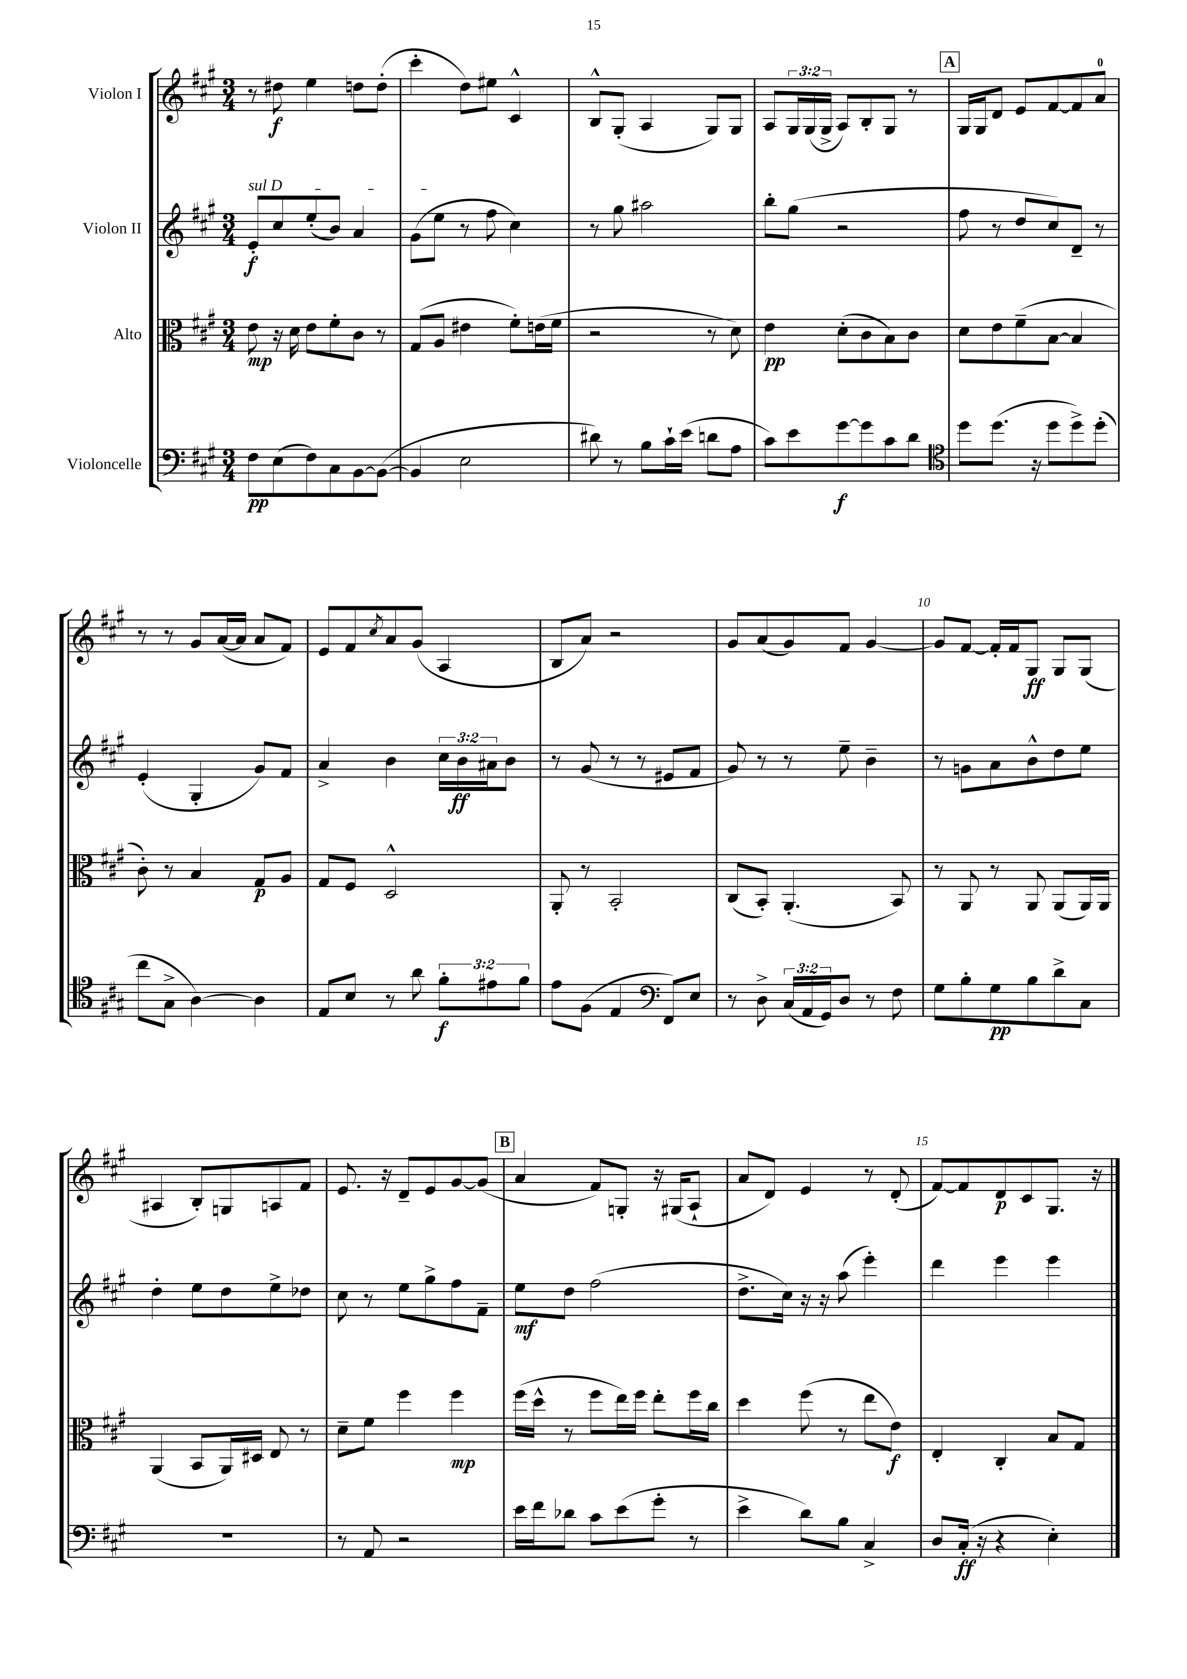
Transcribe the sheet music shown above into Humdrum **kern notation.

**kern	**dynam	**kern	**dynam	**kern	**dynam	**kern	**dynam
*part4	*part4	*part3	*part3	*part2	*part2	*part1	*part1
*staff4	*staff4	*staff3	*staff3	*staff2	*staff2	*staff1	*staff1
*I"Violoncelle	*	*I"Alto	*	*I"Violon II	*	*I"Violon I	*
*clefF4	*	*clefC3	*	*clefG2	*	*clefG2	*
*k[f#c#g#]	*	*k[f#c#g#]	*	*k[f#c#g#]	*	*k[f#c#g#]	*
*M3/4	*	*M3/4	*	*M3/4	*	*M3/4	*
=1	=1	=1	=1	=1	=1	=1	=1
!	!	!	!	!LO:TX:a:i:t=sul D	!	!	!
8F#\L	pp	8e\	mp	8e'/L	f	8r	.
(8E\	.	16r	.	8cc#/	.	8dd#X\	f
.	.	16d\	.	.	.	.	.
8F#\)	.	8e\L	.	(8ee'/	.	4ee\	.
8C#\	.	8f#'\	.	8b/J)	.	.	.
[8BB\	.	8c#\J	.	4a/	.	8ddn\L	.
(8BB\J_	.	8r	.	.	.	(8dd'\J	.
=2	=2	=2	=2	=2	=2	=2	=2
4BB/]	.	(8G#/L	.	(8g#\L	.	4ccc#'\	.
.	.	8A/J	.	8ee\J	.	.	.
2E\	.	4e#X\	.	8r	.	8dd\L)	.
.	.	.	.	8ff#\	.	8ee#X\J	.
.	.	8f#'\L)	.	4cc#\)	.	4c#^^/	.
.	.	(16en\L	.	.	.	.	.
.	.	16f#\JJ	.	.	.	.	.
=3	=3	=3	=3	=3	=3	=3	=3
8d#X\)	.	2r	.	8r	.	8B^^/L	.
8r	.	.	.	8gg#\	.	(8G#'/J	.
8B\L	.	.	.	2aa#X\	.	4A/	.
16c#`\L	.	.	.	.	.	.	.
(16e\JJ	.	.	.	.	.	.	.
8dn\L	.	8r	.	.	.	8G#/L)	.
8A\J	.	8d\)	.	.	.	8G#/J	.
=4	=4	=4	=4	=4	=4	=4	=4
8c#\L)	.	4e\	pp	8bb'\L	.	8A/L	.
8e\	.	.	.	(8gg#\J	.	24G#/L	.
.	.	.	.	.	.	(24G#/	.
.	.	.	.	.	.	24G#^/JJ	.
[8g#\	f	(8d'\L	.	2r	.	8A/L)	.
8g#\]	.	8c#\	.	.	.	8B'/	.
8c#\	.	8B\)	.	.	.	8G#/J	.
8d\J	.	8c#\J	.	.	.	8r	.
!!LO:REH:place=s1:t=A
=5	=5	=5	=5	=5	=5	=5	=5
*clefC4	*	*	*	*	*	*	*
8dd\L	.	8d\L	.	8ff#\	.	16G#/LL	.
.	.	.	.	.	.	16G#/J	.
(8.dd\J	.	8e\	.	8r	.	8d/J	.
.	.	(8f#~\	.	8dd/L	.	8e/L	.
16r	.	.	.	.	.	.	.
8dd\L	.	[8B\J	.	8cc#/)	.	[8f#/	.
8dd^\)	.	4B/]	.	8d~/J	.	8f#/]	.
(8dd'\J	.	.	.	8r	.	8a/J	.
!!LO:LB:g=z
=6	=6	=6	=6	=6	=6	=6	=6
8cc#\L	.	8c#'\)	.	(4e'/	.	8r	.
8G#^\J	.	8r	.	.	.	8r	.
[4A\)	.	4B/	.	4G#'/	.	8g#/L	.
.	.	.	.	.	.	([16a/L	.
.	.	.	.	.	.	16a/JJ]	.
4A\]	.	8G#/L	p	8g#/L)	.	8a/L	.
.	.	8A/J	.	8f#/J	.	8f#/J)	.
=7	=7	=7	=7	=7	=7	=7	=7
8E/L	.	8G#/L	.	4a^/	.	8e/L	.
8B/J	.	8F#/J	.	.	.	8f#/	.
.	.	.	.	.	.	8qcc#/	.
8r	.	2D^^/	.	4b\	.	8a/	.
8a\	.	.	.	.	.	(8g#/J	.
12f#'\L	f	.	.	24cc#\LL	.	4A/	.
.	.	.	.	24b\	ff	.	.
12e#X\	.	.	.	24a#X\J	.	.	.
.	.	.	.	8b\J	.	.	.
12f#\J	.	.	.	.	.	.	.
=8	=8	=8	=8	=8	=8	=8	=8
8e\L	.	8AA'/	.	8r	.	8B/L	.
(8F#\J	.	8r	.	(8g#/	.	8a/J)	.
4E/	.	2BB'/	.	8r	.	2r	.
.	.	.	.	8r	.	.	.
*clefF4	*	*	*	*	*	*	*
8FF#/L)	.	.	.	8e#X/L	.	.	.
8E/J	.	.	.	8f#/J	.	.	.
=9	=9	=9	=9	=9	=9	=9	=9
8r	.	(8C#/L	.	8g#/)	.	8g#/L	.
8D^\	.	8BB'/J)	.	8r	.	(8a/	.
(24C#/LL	.	(4.AA'/	.	8r	.	8g#/)	.
24AA/	.	.	.	.	.	.	.
24GG#/J)	.	.	.	.	.	.	.
8D/J	.	.	.	8ee~\	.	8f#/J	.
8r	.	.	.	4b~\	.	[4g#/	.
8F#\	.	8BB/)	.	.	.	.	.
=10	=10	=10	=10	=10	=10	=10	=10
8G#\L	.	8r	.	8r	.	8g#/L]	.
8B'\	.	8AA/	.	8gn\L	.	[8f#/J	.
8G#\	pp	8r	.	8a\	.	16f#'/LL]	.
.	.	.	.	.	.	16f#/J	.
8B\	.	8AA/	.	8b^^\	.	8G#/J	ff
8d^\	.	(8AA/L	.	8dd\	.	8G#/L	.
8C#\J	.	16AA/L)	.	8ee\J	.	(8G#/J	.
.	.	16AA/JJ	.	.	.	.	.
!!LO:LB:g=z
=11	=11	=11	=11	=11	=11	=11	=11
2.r	.	(4AA/	.	4dd'\	.	4A#X/	.
.	.	8BB/L	.	8ee\L	.	8B'/L)	.
.	.	16AA/L)	.	8dd\	.	8Gn/	.
.	.	16D#X/JJ	.	.	.	.	.
.	.	8E/	.	8ee^\	.	8An/	.
.	.	8r	.	8dd-X\J	.	8f#/J	.
=12	=12	=12	=12	=12	=12	=12	=12
8r	.	8d~\L	.	8cc#\	.	8.e/	.
8AA/	.	8f#\J	.	8r	.	.	.
.	.	.	.	.	.	16r	.
2r	.	4ff#\	.	8ee\L	.	8d~/L	.
.	.	.	.	8gg#^\	.	8e/	.
.	.	4ff#\	mp	8ff#\	.	[8g#/	.
.	.	.	.	8f#~\J	.	(8g#/J]	.
!!LO:REH:place=s1:t=B
=13	=13	=13	=13	=13	=13	=13	=13
16e\LL	.	(16ff#\LL	.	8ee\L	mf	4a/	.
16f#\J	.	16dd^^\JJ	.	.	.	.	.
8d-X\J	.	8r	.	8dd\J	.	.	.
8c#\L	.	8ff#\L	.	(2ff#\	.	8f#/L)	.
(8e\	.	16ee\L)	.	.	.	8Gn'/J	.
.	.	16ff#\JJ	.	.	.	.	.
8g#'\J	.	8ee'\L	.	.	.	16r	.
.	.	.	.	.	.	(16G#X/KL	.
8r	.	16ff#\L	.	.	.	8A`/J	.
.	.	16cc#\JJ	.	.	.	.	.
=14	=14	=14	=14	=14	=14	=14	=14
4e^\	.	4dd\	.	8.dd^\L	.	8a/L	.
.	.	.	.	.	.	8d/J)	.
.	.	.	.	16cc#\Jk)	.	.	.
8d\L)	.	(8ff#\	.	16r	.	4e/	.
.	.	.	.	16r	.	.	.
8B\J	.	8r	.	(8aa\	.	.	.
4C#^/	.	8ee\L	.	4eee'\)	.	8r	.
.	.	8e\J)	f	.	.	(8d'/	.
=15	=15	=15	=15	=15	=15	=15	=15
8D/L	.	4E'/	.	4ddd\	.	[8f#/L)	.
(16C#'/Jk	ff	.	.	.	.	8f#/]	.
16r	.	.	.	.	.	.	.
4r	.	4C#'/	.	4eee\	.	8d/	p
.	.	.	.	.	.	8c#/	.
4E'\)	.	8B/L	.	4eee\	.	8.G#/J	.
.	.	8G#/J	.	.	.	.	.
.	.	.	.	.	.	16r	.
==	==	==	==	==	==	==	==
*-	*-	*-	*-	*-	*-	*-	*-
